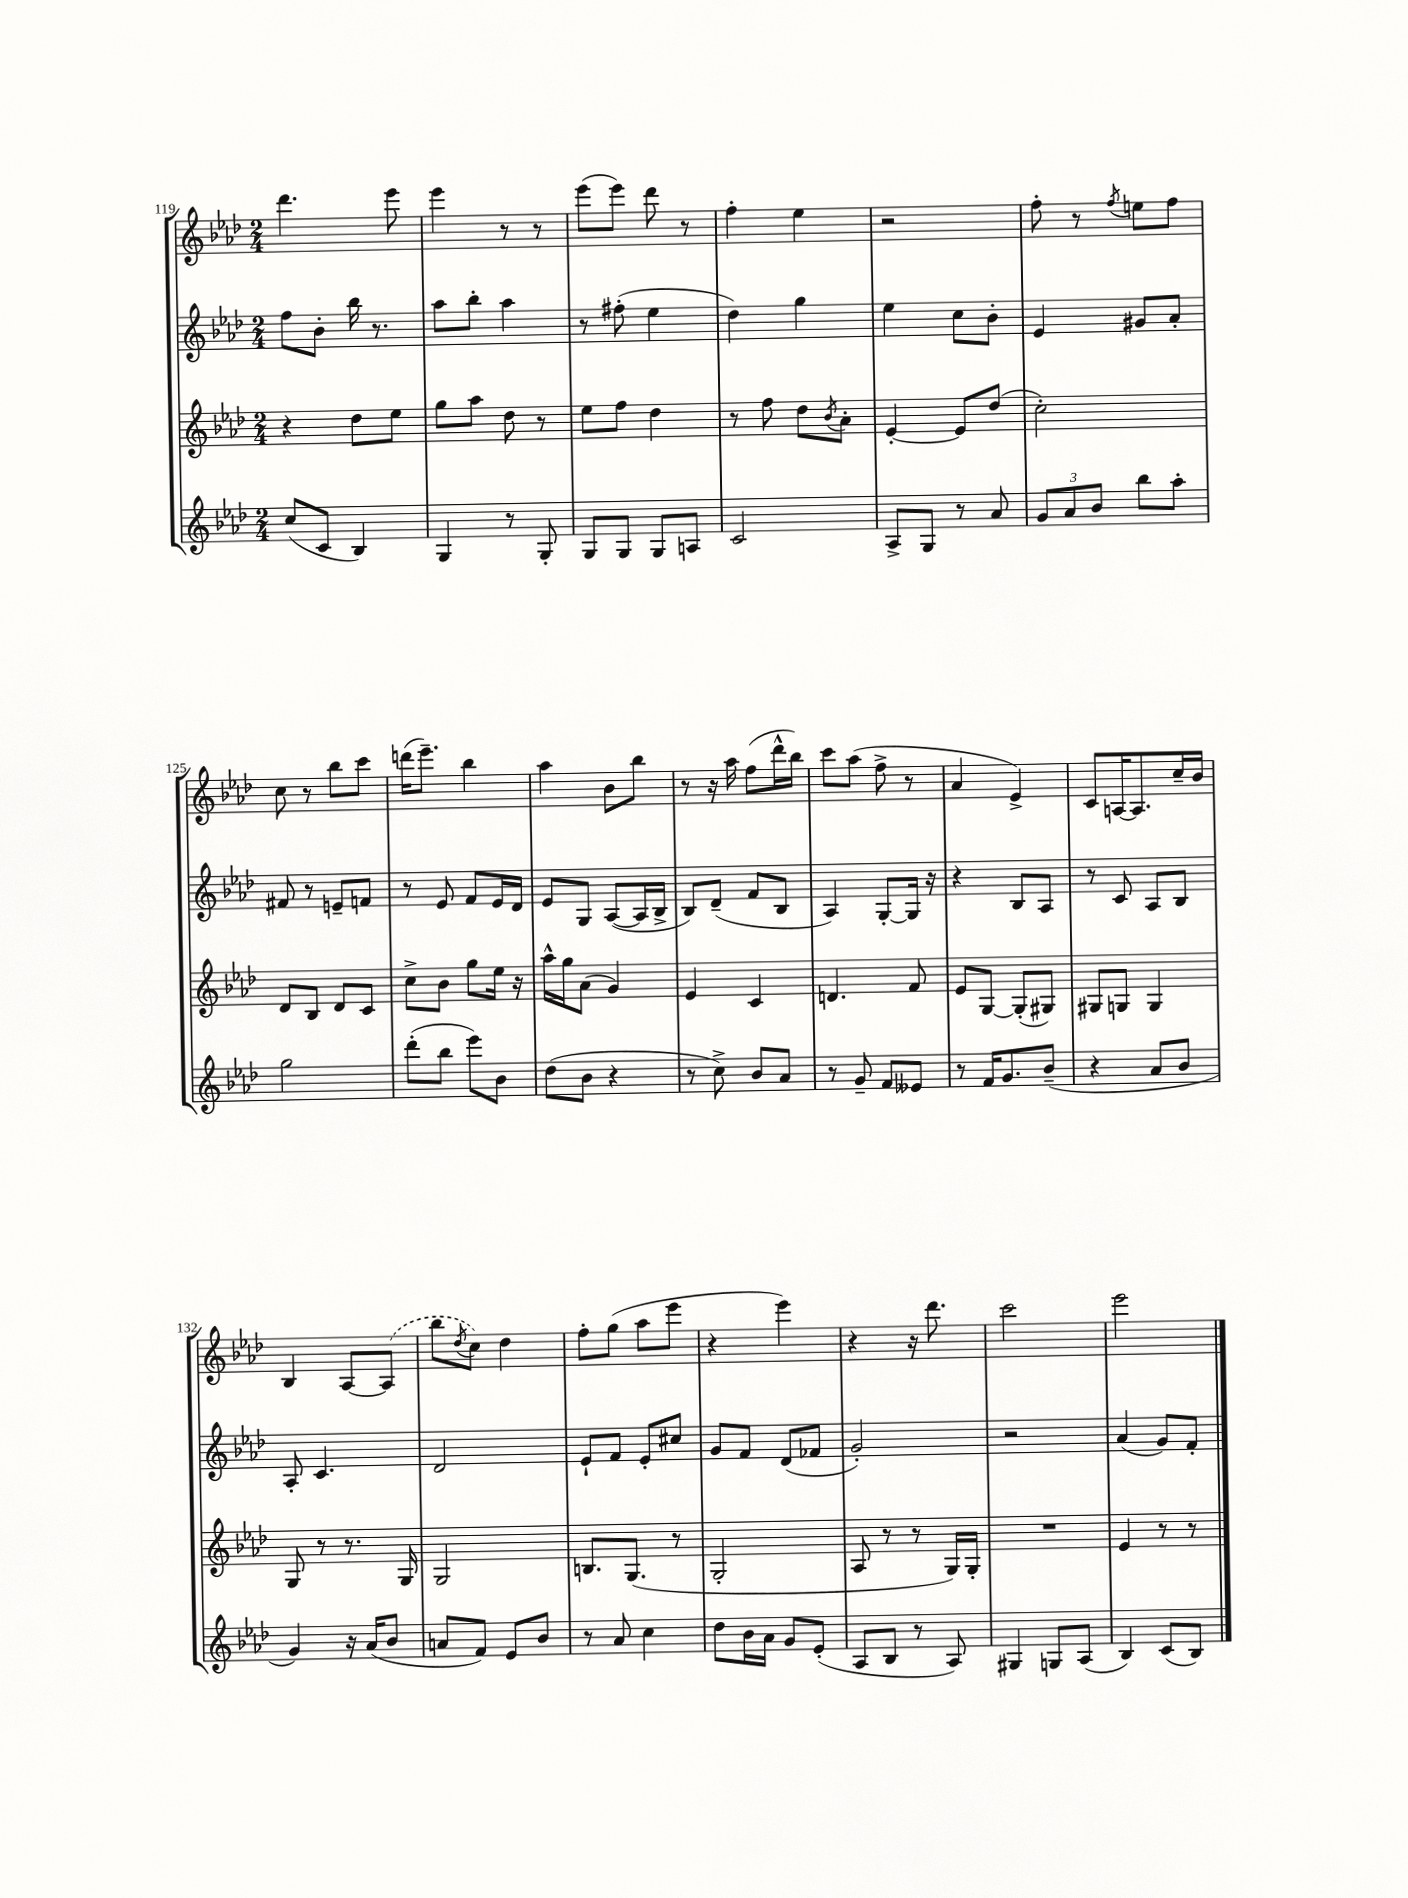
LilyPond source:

<<
\new StaffGroup <<
\new Staff = "s0" {
    \clef treble \key aes \major \numericTimeSignature \time 2/4
    des'''4. ees'''8 |
    ees'''4 r8 r8 |
    ees'''8( ees'''8) des'''8 r8 |
    f''4-. ees''4 |
    r2 |
    f''8-. r8 \acciaccatura { f''8 } e''8 f''8 |
    c''8 r8 bes''8 c'''8 |
    d'''16( ees'''8.--) bes''4 |
    aes''4 bes'8 bes''8 |
    r8 r16 aes''16 f''8( des'''16-^ bes''16) |
    c'''8 aes''8( f''8-> r8 |
    aes'4 ees'4->) |
    c'8 a16~ a8. c''16-- bes'16 |
    bes4 aes8~ \once \slurDashed aes8( |
    bes''8 \acciaccatura { des''8 } c''8) des''4 |
    f''8-. g''8( aes''8 ees'''8 |
    r4 ees'''4) |
    r4 r16 des'''8. |
    c'''2 |
    ees'''2 \bar "|." |
}
\new Staff = "s1" {
    \clef treble \key aes \major \numericTimeSignature \time 2/4
    f''8 bes'8-. bes''16 r8. |
    aes''8 bes''8-. aes''4 |
    r8 fis''8-.( ees''4 |
    des''4) g''4 |
    ees''4 c''8 bes'8-. |
    ees'4 gis'8 aes'8-. |
    fis'8 r8 e'8-- f'8 |
    r8 ees'8 f'8 ees'16 des'16 |
    ees'8 g8 aes8~( aes16 bes16-> |
    bes8) des'8--( f'8 bes8 |
    aes4) g8~-. g16 r16 |
    r4 bes8 aes8 |
    r8 c'8 aes8 bes8 |
    aes8-. c'4. |
    des'2 |
    ees'8-! f'8 ees'8-. cis''8 |
    g'8 f'8 des'8( fes'8 |
    g'2-.) |
    r2 |
    aes'4( g'8) f'8-. \bar "|." |
}
\new Staff = "s2" {
    \clef treble \key aes \major \numericTimeSignature \time 2/4
    r4 des''8 ees''8 |
    g''8 aes''8 des''8 r8 |
    ees''8 f''8 des''4 |
    r8 f''8 des''8 \acciaccatura { bes'8 } aes'8-. |
    ees'4~-. ees'8 des''8( |
    c''2-.) |
    des'8 bes8 des'8 c'8 |
    c''8-> bes'8 g''8 ees''16 r16 |
    aes''16-^ g''16 aes'8( g'4) |
    ees'4 c'4 |
    d'4. f'8 |
    ees'8 g8~ g8-.( gis8) |
    gis8 g8 g4 |
    g8 r8 r8. g16 |
    g2 |
    b8. g8.( r8 |
    g2-. |
    aes8 r8 r8 g16) g16-. |
    R2 |
    ees'4 r8 r8 \bar "|." |
}
\new Staff = "s3" {
    \clef treble \key aes \major \numericTimeSignature \time 2/4
    c''8( c'8 bes4) |
    g4 r8 g8-. |
    g8 g8 g8 a8 |
    c'2 |
    aes8-> g8 r8 aes'8 |
    \tuplet 3/2 { g'8 aes'8 bes'8 } bes''8 aes''8-. |
    g''2 |
    des'''8-.( bes''8 ees'''8) bes'8 |
    des''8( bes'8 r4 |
    r8 c''8->) bes'8 aes'8 |
    r8 g'8-- f'8 eeses'8 |
    r8 f'16 g'8. bes'8--( |
    r4 aes'8 bes'8 |
    g'4) r16 aes'16( bes'8 |
    a'8 f'8) ees'8 bes'8 |
    r8 aes'8 c''4 |
    des''8 bes'16 aes'16 g'8 ees'8-.( |
    aes8 bes8 r8 aes8) |
    gis4 g8 aes8( |
    bes4) c'8( bes8) \bar "|." |
}
>>
>>
\layout { \context { \Score currentBarNumber = #119 } }
